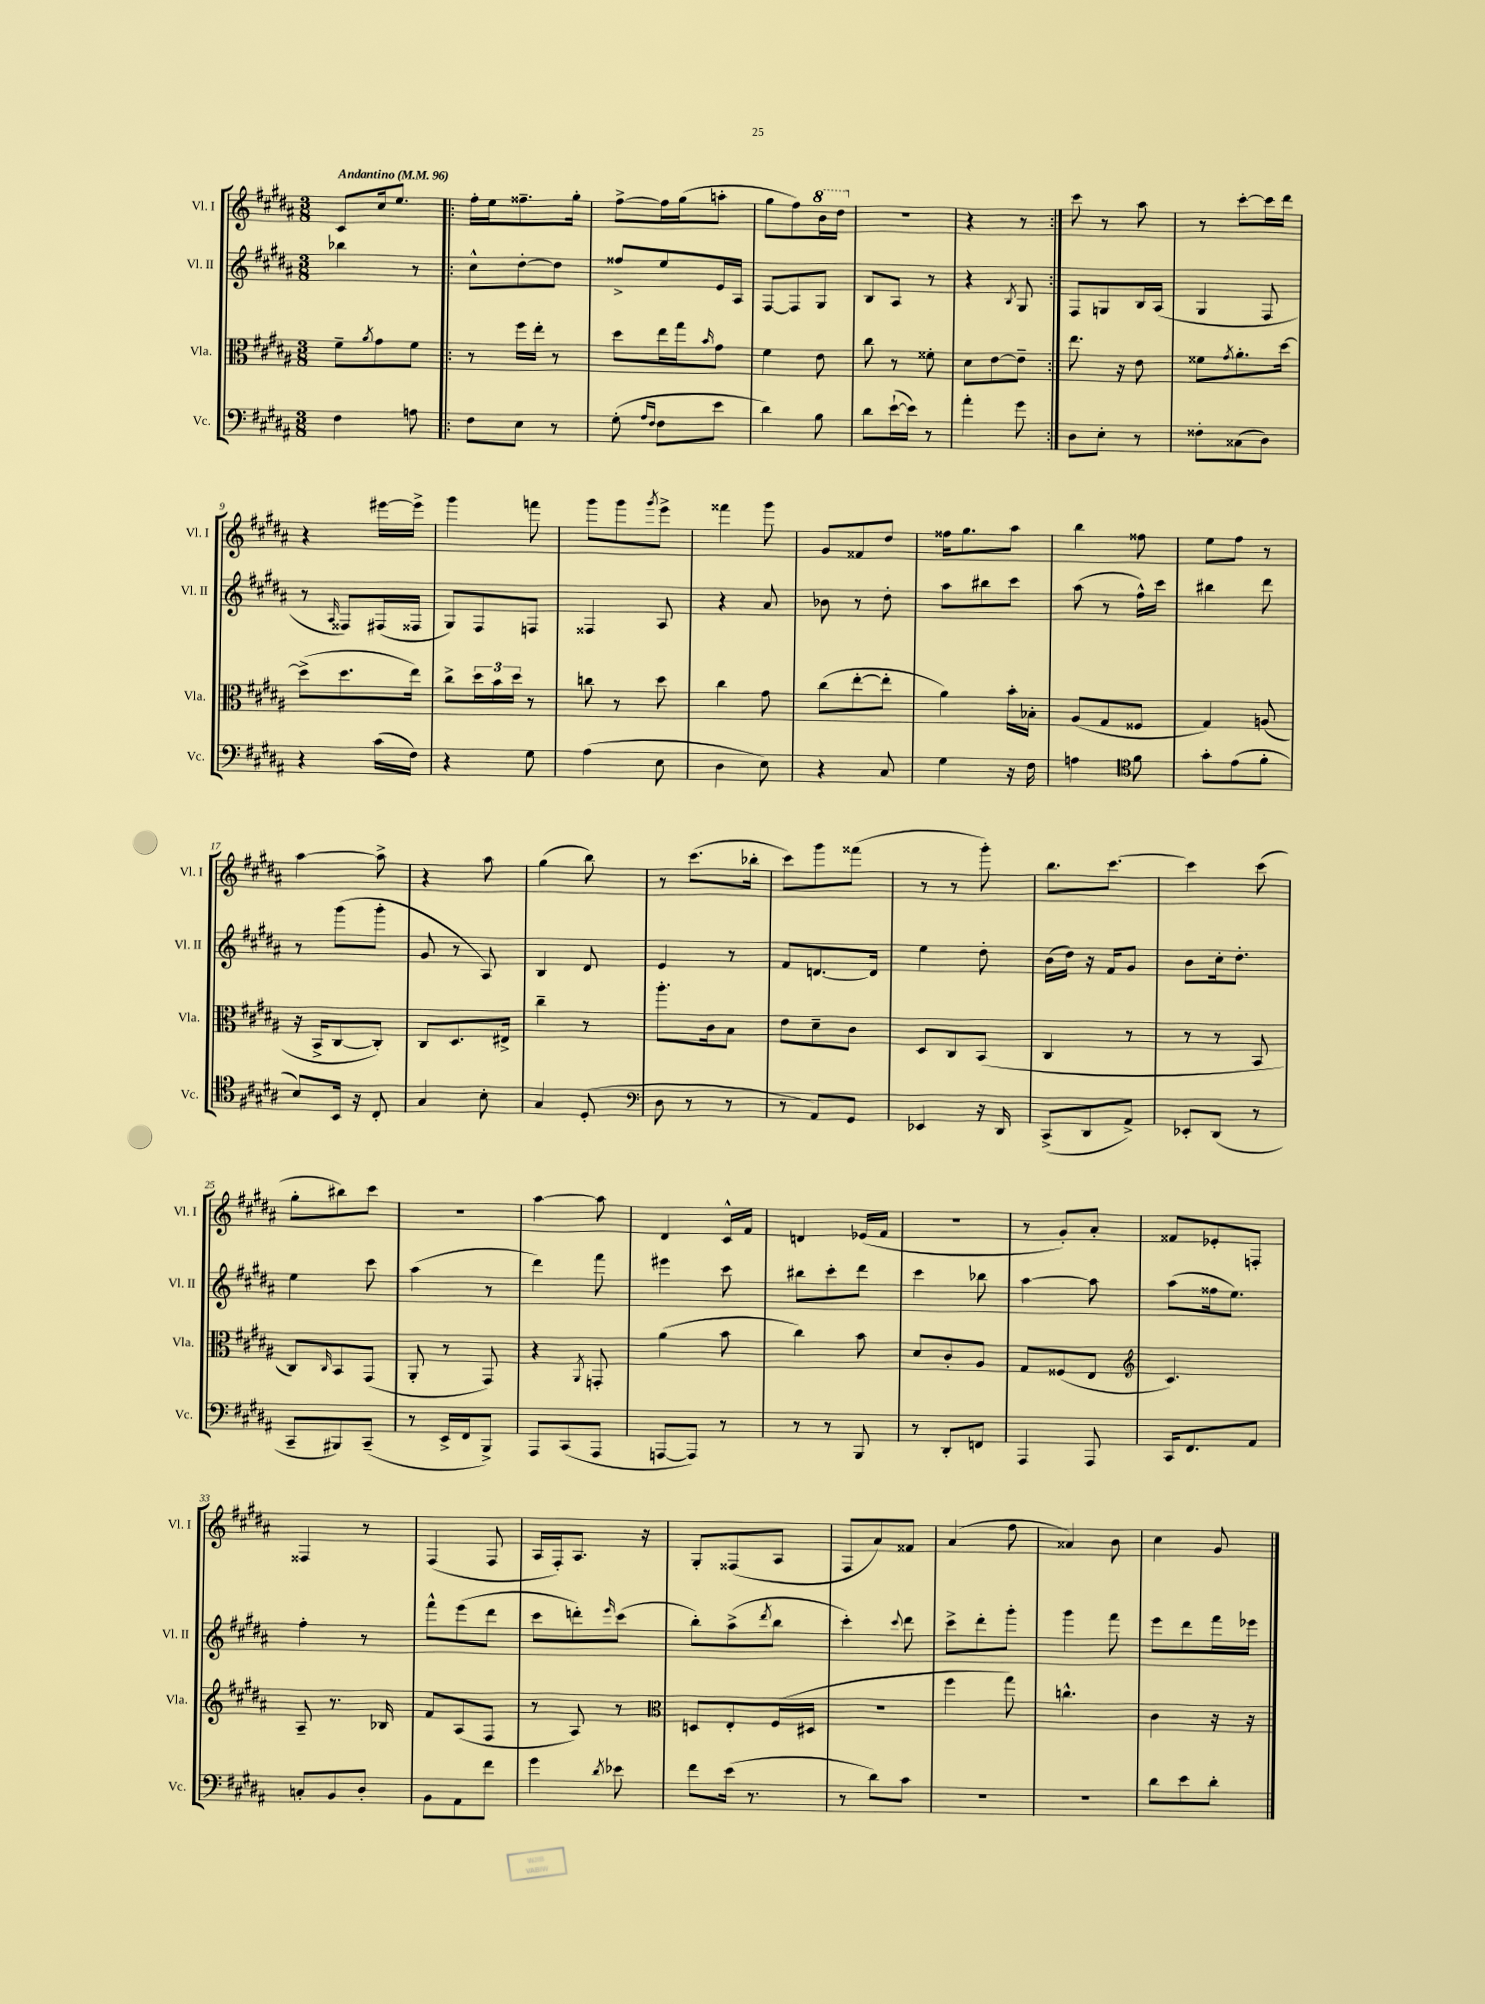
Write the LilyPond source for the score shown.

<<
\new StaffGroup <<
\new Staff = "s0" \with { instrumentName = "Vl. I" shortInstrumentName = "Vl. I" } {
    \clef treble \key b \major \numericTimeSignature \time 3/8 \tempo "Andantino" 4 = 96
    cis'8 cis''16 e''8. |
    \repeat volta 2 { fis''16-. e''16 fisis''8.-- gis''16-. |
    fis''8~-> fis''16 gis''16( a''8-. |
    gis''8 fis''8) \ottava #1 b''16 dis'''16 \ottava #0 |
    R4. |
    r4 r8 | }
    cis'''8 r8 ais''8 |
    r8 cis'''8~-. cis'''16 dis'''16 |
    r4 eis'''16~ eis'''16-> |
    gis'''4 f'''8 |
    gis'''8 gis'''8 \acciaccatura { gis'''8 } e'''8-> |
    fisis'''4 gis'''8 |
    gis'8 fisis'8 dis''8 |
    fisis''16 gis''8. ais''8 |
    b''4 fisis''8 |
    e''8 fis''8 r8 |
    ais''4~ ais''8-> |
    r4 ais''8 |
    gis''4( b''8) |
    r8 cis'''8.( bes''16-. |
    cis'''8) gis'''8 fisis'''8( |
    r8 r8 gis'''8-.) |
    b''8. cis'''8.~ |
    cis'''4 cis'''8( |
    gis''8-. bis''8) cis'''8 |
    R4. |
    ais''4~ ais''8 |
    dis'4 cis'16-^ fis'16 |
    d'4 ees'16( fis'16 |
    R4. |
    r8 gis'8-.) ais'8-. |
    fisis'8 ees'8-. f8-. |
    fisis4 r8 |
    fis4( fis8 |
    ais16 fis16-.) ais8. r16 |
    gis8-. fisis8( ais8 |
    fis8 ais'8) fisis'8 |
    ais'4( fis''8 |
    aisis'4) b'8 |
    cis''4 gis'8 \bar "|." |
}
\new Staff = "s1" \with { instrumentName = "Vl. II" shortInstrumentName = "Vl. II" } {
    \clef treble \key b \major \numericTimeSignature \time 3/8
    bes''4 r8 |
    \repeat volta 2 { cis''8-^ dis''8~-. dis''8 |
    fisis''8-> e''8 e'16 ais16 |
    fis8~ fis8 gis8 |
    b8 ais8 r8 |
    r4 \acciaccatura { b8 } gis8 | }
    fis8 g8 b16 ais16( |
    gis4 fis8 |
    r8 \grace { ais16 } fisis8) fis16( fisis16 |
    gis8) fis8 f8 |
    fisis4 ais8 |
    r4 ais'8 |
    bes'8 r8 dis''8-. |
    ais''8 bis''8 cis'''8 |
    ais''8( r8 fis''16-^) cis'''16 |
    bis''4 dis'''8 |
    r8 gis'''8( gis'''8-. |
    gis'8 r8 ais8) |
    b4 dis'8 |
    e'4 r8 |
    fis'8 d'8.~ d'16 |
    e''4 dis''8-. |
    b'16( dis''16) r16 fis'16 gis'8 |
    b'8 cis''16-. dis''8.-. |
    e''4 cis'''8 |
    ais''4( r8 |
    dis'''4) fis'''8 |
    eis'''4 cis'''8 |
    bis''8 cis'''8-. dis'''8 |
    cis'''4 bes''8 |
    ais''4~ ais''8 |
    ais''8( fisis''16 e''8.) |
    fis''4-. r8 |
    fis'''8-^ e'''8( dis'''8 |
    cis'''8 d'''8-.) \grace { e'''16 } cis'''8( |
    b''8-.) ais''8->( \acciaccatura { dis'''8 } b''8 |
    cis'''4-.) \appoggiatura { cis'''8 } dis'''8 |
    cis'''8-> dis'''8-. gis'''8-. |
    gis'''4 fis'''8 |
    e'''8 dis'''8 fis'''16 ees'''16 \bar "|." |
}
\new Staff = "s2" \with { instrumentName = "Vla." shortInstrumentName = "Vla." } {
    \clef alto \key b \major \numericTimeSignature \time 3/8
    fis'8-- \acciaccatura { ais'8 } gis'8 fis'8 |
    \repeat volta 2 { r8 fis''16 e''16-. r8 |
    dis''8 e''16 gis''16 \grace { b'16 } gis'8 |
    fis'4 e'8 |
    cis''8 r8 fisis'8-. |
    dis'8 e'8~ e'8-- | }
    e''8. r16 e'8 |
    fisis'8 \acciaccatura { gis'8 } ais'8.-. dis''16~ |
    dis''8->( dis''8. e''16) |
    cis''8-> \tuplet 3/2 { dis''16 b'16 dis''16 } r8 |
    c''8 r8 dis''8 |
    cis''4 gis'8 |
    cis''8( e''8~-. e''8-. |
    ais'4) b'16-. bes16-. |
    ais8( gis8 fisis8 |
    gis4) a8( |
    r16 b,16-> cis8~ cis8-.) |
    cis8 dis8. eis16-> |
    cis''4-- r8 |
    ais''8.-. cis'16 b8 |
    e'8 dis'8-- cis'8 |
    dis8 cis8 b,8( |
    cis4 r8 |
    r8 r8 b,8 |
    cis8) \grace { cis16 } b,8 gis,8( |
    ais,8-. r8 gis,8) |
    r4 \acciaccatura { ais,8 } g,8-. |
    ais'4( b'8 |
    cis''4) b'8 |
    dis'8 cis'8-. ais8 |
    gis8 fisis8( e8 |
    \clef treble cis'4.) |
    ais8-- r8. bes16 |
    fis'8 ais8( fis8 |
    r8 ais8) r8 |
    \clef alto d8 e8-. fis16( dis16 |
    R4. |
    fis''4 gis''8) |
    c''4.-^ |
    cis'4 r16 r16 \bar "|." |
}
\new Staff = "s3" \with { instrumentName = "Vc." shortInstrumentName = "Vc." } {
    \clef bass \key b \major \numericTimeSignature \time 3/8
    fis4 a8 |
    \repeat volta 2 { fis8 e8 r8 |
    gis8-.( \grace { ais16 fis16 } fis8 e'8 |
    dis'4) b8 |
    dis'8 e'16~-!( e'16) r8 |
    ais'4-. gis'8 | }
    dis8 e8-. r8 |
    fisis8-. cisis8( dis8) |
    r4 cis'16( fis16) |
    r4 gis8 |
    ais4( e8 |
    dis4 e8) |
    r4 cis8 |
    gis4 r16 fis16 |
    a4 \clef tenor fis'8 |
    gis'8-. e'8( fis'8-. |
    b8) b,16 r16 cis8-. |
    gis4 b8-. |
    gis4 dis8-.( |
    \clef bass dis8 r8 r8 |
    r8 ais,8) gis,8 |
    ees,4 r16 dis,16 |
    cis,8->( dis,8 ais,8->) |
    ees,8-. dis,8( r8 |
    cis,8-- bis,,8) cis,8--( |
    r8 e,16-> fis,16 b,,8->) |
    ais,,8 cis,8( ais,,8 |
    a,,8~ a,,8) r8 |
    r8 r8 b,,8 |
    r8 dis,8-. f,8 |
    ais,,4 ais,,8 |
    cis,16 fis,8. ais,8 |
    c8-. b,8 dis8-. |
    b,8 ais,8 fis'8 |
    gis'4 \acciaccatura { dis'8 } ees'8 |
    fis'8 e'16( r8. |
    r8 dis'8) cis'8 |
    r4. |
    R4. |
    dis'8 e'8 dis'8-. \bar "|." |
}
>>
>>
